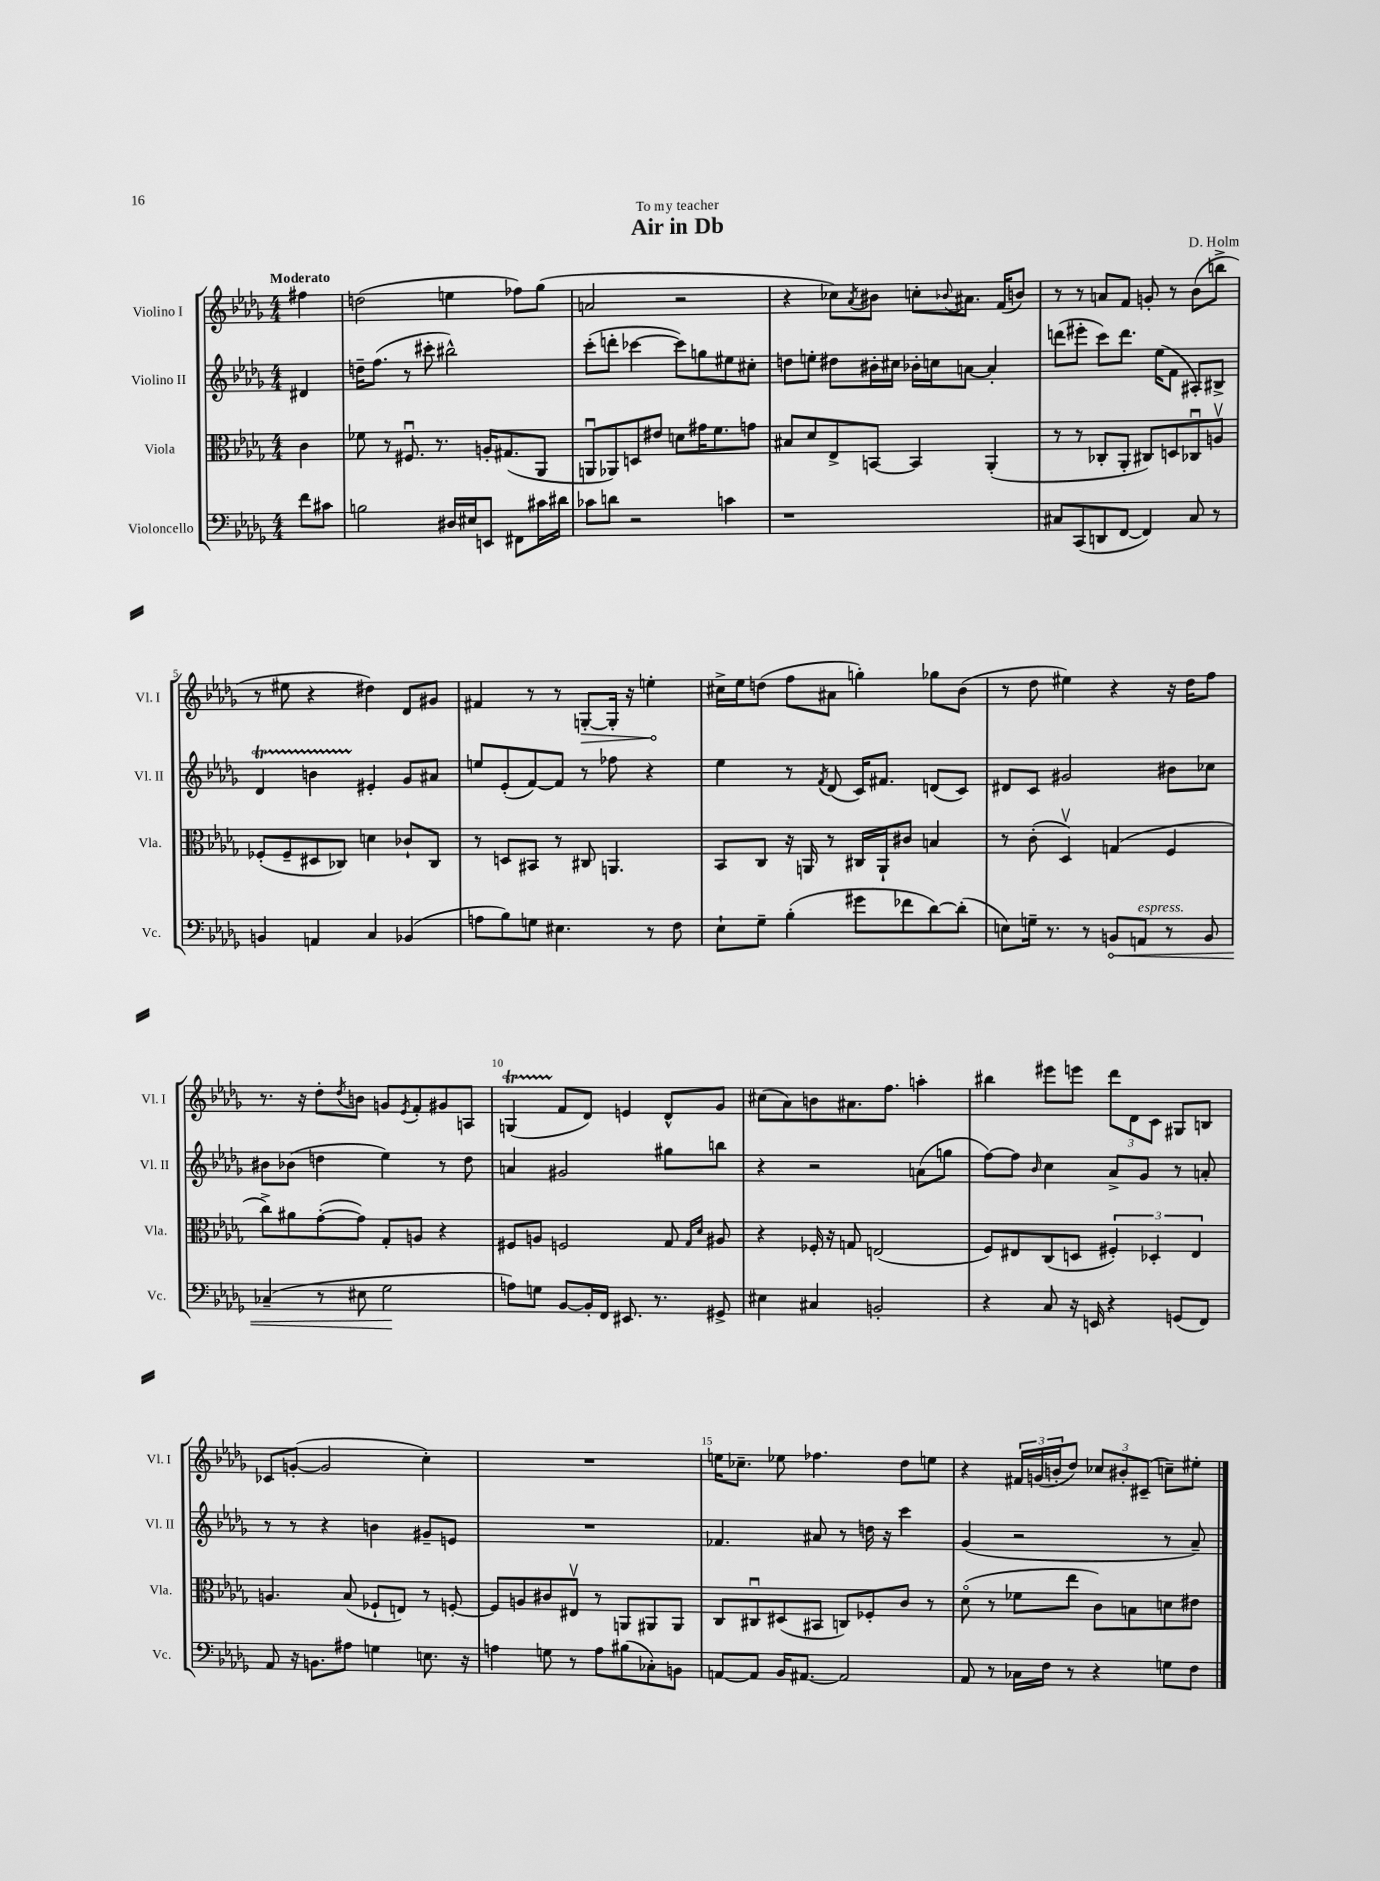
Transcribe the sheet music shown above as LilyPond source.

\header { title = "Air in Db" composer = "D. Holm" dedication = "To my teacher" }
<<
\new StaffGroup <<
\new Staff = "s0" \with { instrumentName = "Violino I" shortInstrumentName = "Vl. I" } {
    \clef treble \key des \major \numericTimeSignature \time 4/4 \partial 4 \tempo "Moderato"
    fis''4 |
    d''2( e''4 fes''8) ges''8( |
    a'2 r2 |
    r4 ces''8) \acciaccatura { aes'8 } bis'8 c''8-. \appoggiatura { bes'8 } ais'8. f'16( b'8) |
    r8 r8 a'8 f'8 g'8-. r8 bes'8( b''8-> |
    r8 eis''8 r4 dis''4) des'8 gis'8 |
    fis'4 r8 r8 \once \override Hairpin.circled-tip = ##t g8~-.\> g16-. r16 e''4-.\! |
    cis''16-> ees''16 d''8( f''8 ais'8 g''4-.) ges''8 bes'8( |
    r8 des''8 eis''4) r4 r16 des''16 f''8 |
    r8. r16 des''8-. \acciaccatura { des''8 } b'8 g'8 \acciaccatura { ees'8 } f'8-. gis'8 a8 |
    g4\startTrillSpan( f'8\stopTrillSpan des'8) e'4 des'8-^ ges'8 |
    cis''8( aes'8) b'8 ais'8. f''8. a''4-. |
    bis''4 eis'''8 e'''8 \tuplet 3/2 { des'''8 des'8 c'8 } gis8 b8 |
    ces'8 g'8~-.( g'2 c''4-.) |
    R1 |
    e''16 ces''8.-- ees''8 fes''4. des''8 e''8 |
    r4 \tuplet 3/2 { fis'16 g'16( b'16-. } des''8) \tuplet 3/2 { ces''8 bis'8-. cis'8--( } c''8--) eis''8-. \bar "|." |
}
\new Staff = "s1" \with { instrumentName = "Violino II" shortInstrumentName = "Vl. II" } {
    \clef treble \key des \major \numericTimeSignature \time 4/4 \partial 4
    dis'4 |
    d''16-- f''8.( r8 cis'''8-. bis''2-^) |
    c'''8-.( d'''8-. ces'''4~ ces'''8) g''8 eis''8 cis''8-. |
    d''8 e''8-. dis''8 bis'16-. cis''16 bes'16-. c''16 a'8~ a'4-. |
    d'''8( eis'''8-. c'''8) d'''8. ees''16( f'8 ais8-.) bis8-> |
    des'4\startTrillSpan b'4 eis'4-.\stopTrillSpan ges'8 ais'8 |
    e''8 ees'8-.( f'8~) f'8 r8 fes''8 r4 |
    ees''4 r8 \acciaccatura { f'8 } des'8( c'16) fis'8. d'8( c'8) |
    dis'8 c'8 gis'2 bis'8 ces''8 |
    bis'8 bes'8( d''4 ees''4) r8 d''8 |
    a'4 gis'2 gis''8 b''8 |
    r4 r2 a'8( g''8 |
    f''8~) f''8 \grace { bes'16 } c''4 aes'8-> ges'8 r8 a'8-. |
    r8 r8 r4 b'4 gis'8-- e'8 |
    R1 |
    fes'4. ais'8 r8 d''16 r16 c'''4 |
    ges'4( r2 r8 aes'8--) \bar "|." |
}
\new Staff = "s2" \with { instrumentName = "Viola" shortInstrumentName = "Vla." } {
    \clef alto \key des \major \numericTimeSignature \time 4/4 \partial 4
    c'4 |
    fes'8 r8 fis8.\downbow r8. a16-. gis8.( aes,8 |
    a,8\downbow aes,8) d8 eis'8 d'8 gis'16 f'8. g'8 |
    bis8 des'8 ees8-> b,8~ b,4 aes,4-.( |
    r8 r8 ces8-. aes,8-. cis8) d8 ces8\downbow a8\upbow |
    fes8-.( fes8-- dis8 ces8) d'4 ces'8-! ces8 |
    r8 d8 bis,8 r8 cis8 a,4. |
    bes,8 c8 r16 a,16 r8 cis16 a,16-! cis'8 b4 |
    r8 c'8-.( des4\upbow) g4( f4 |
    c''8->) ais'8 ges'8~-.( ges'8) ges8-. a8 r4 |
    fis8 a8 f2 ges8 \grace { ges16 des'16 } ais8 |
    r4 fes16-. r16 g8 e2( |
    f8) eis8 c8( d8 \tuplet 3/2 { fis4-.) des4-. eis4 } |
    a4. bes8( fes8-! e8) r8 f8~-. |
    f8 a8 cis'8 eis8\upbow r8 a,8 ais,8 ais,8 |
    c8 cis8\downbow dis8( bis,8 c8) fes8-. c'8 r8 |
    des'8\flageolet( r8 fes'8 ees''8 c'8) b8 d'8 eis'8 \bar "|." |
}
\new Staff = "s3" \with { instrumentName = "Violoncello" shortInstrumentName = "Vc." } {
    \clef bass \key des \major \numericTimeSignature \time 4/4 \partial 4
    f'8 cis'8 |
    b2 dis16 eis16 e,8 fis,8 cis'16 dis'16 |
    ces'8 d'8 r2 c'4 |
    r1 |
    cis8 c,8( d,8 f,8~ f,4) cis8 r8 |
    b,4 a,4 c4 bes,4( |
    a8 bes8) g8 eis4. r8 f8 |
    ees8-! ges8-- bes4-.( gis'8 fes'8 des'8~) des'8-.( |
    e8) g16-- r8. r8 \once \override Hairpin.circled-tip = ##t b,8\< a,8^\markup { \italic "espress." } r8 b,8 |
    ces4--( r8 eis8 ges2\! |
    a8) g8 bes,8~ bes,16-. f,16 eis,8. r8. gis,8-> |
    eis4 cis4 b,2-. |
    r4 c8 r16 e,16 r4 g,8( f,8) |
    aes,8 r16 b,8. ais8 g4 e8. r16 |
    a4 g8 r8 a8 bis8( ces8-.) b,8 |
    a,8~ a,8 bes,16 ais,8.~ ais,2 |
    aes,8 r8 ces16 f16 r8 r4 g8 f8 \bar "|." |
}
>>
>>
\layout { \context { \Score \override BarNumber.break-visibility = ##(#f #t #t) barNumberVisibility = #(every-nth-bar-number-visible 5) } }
